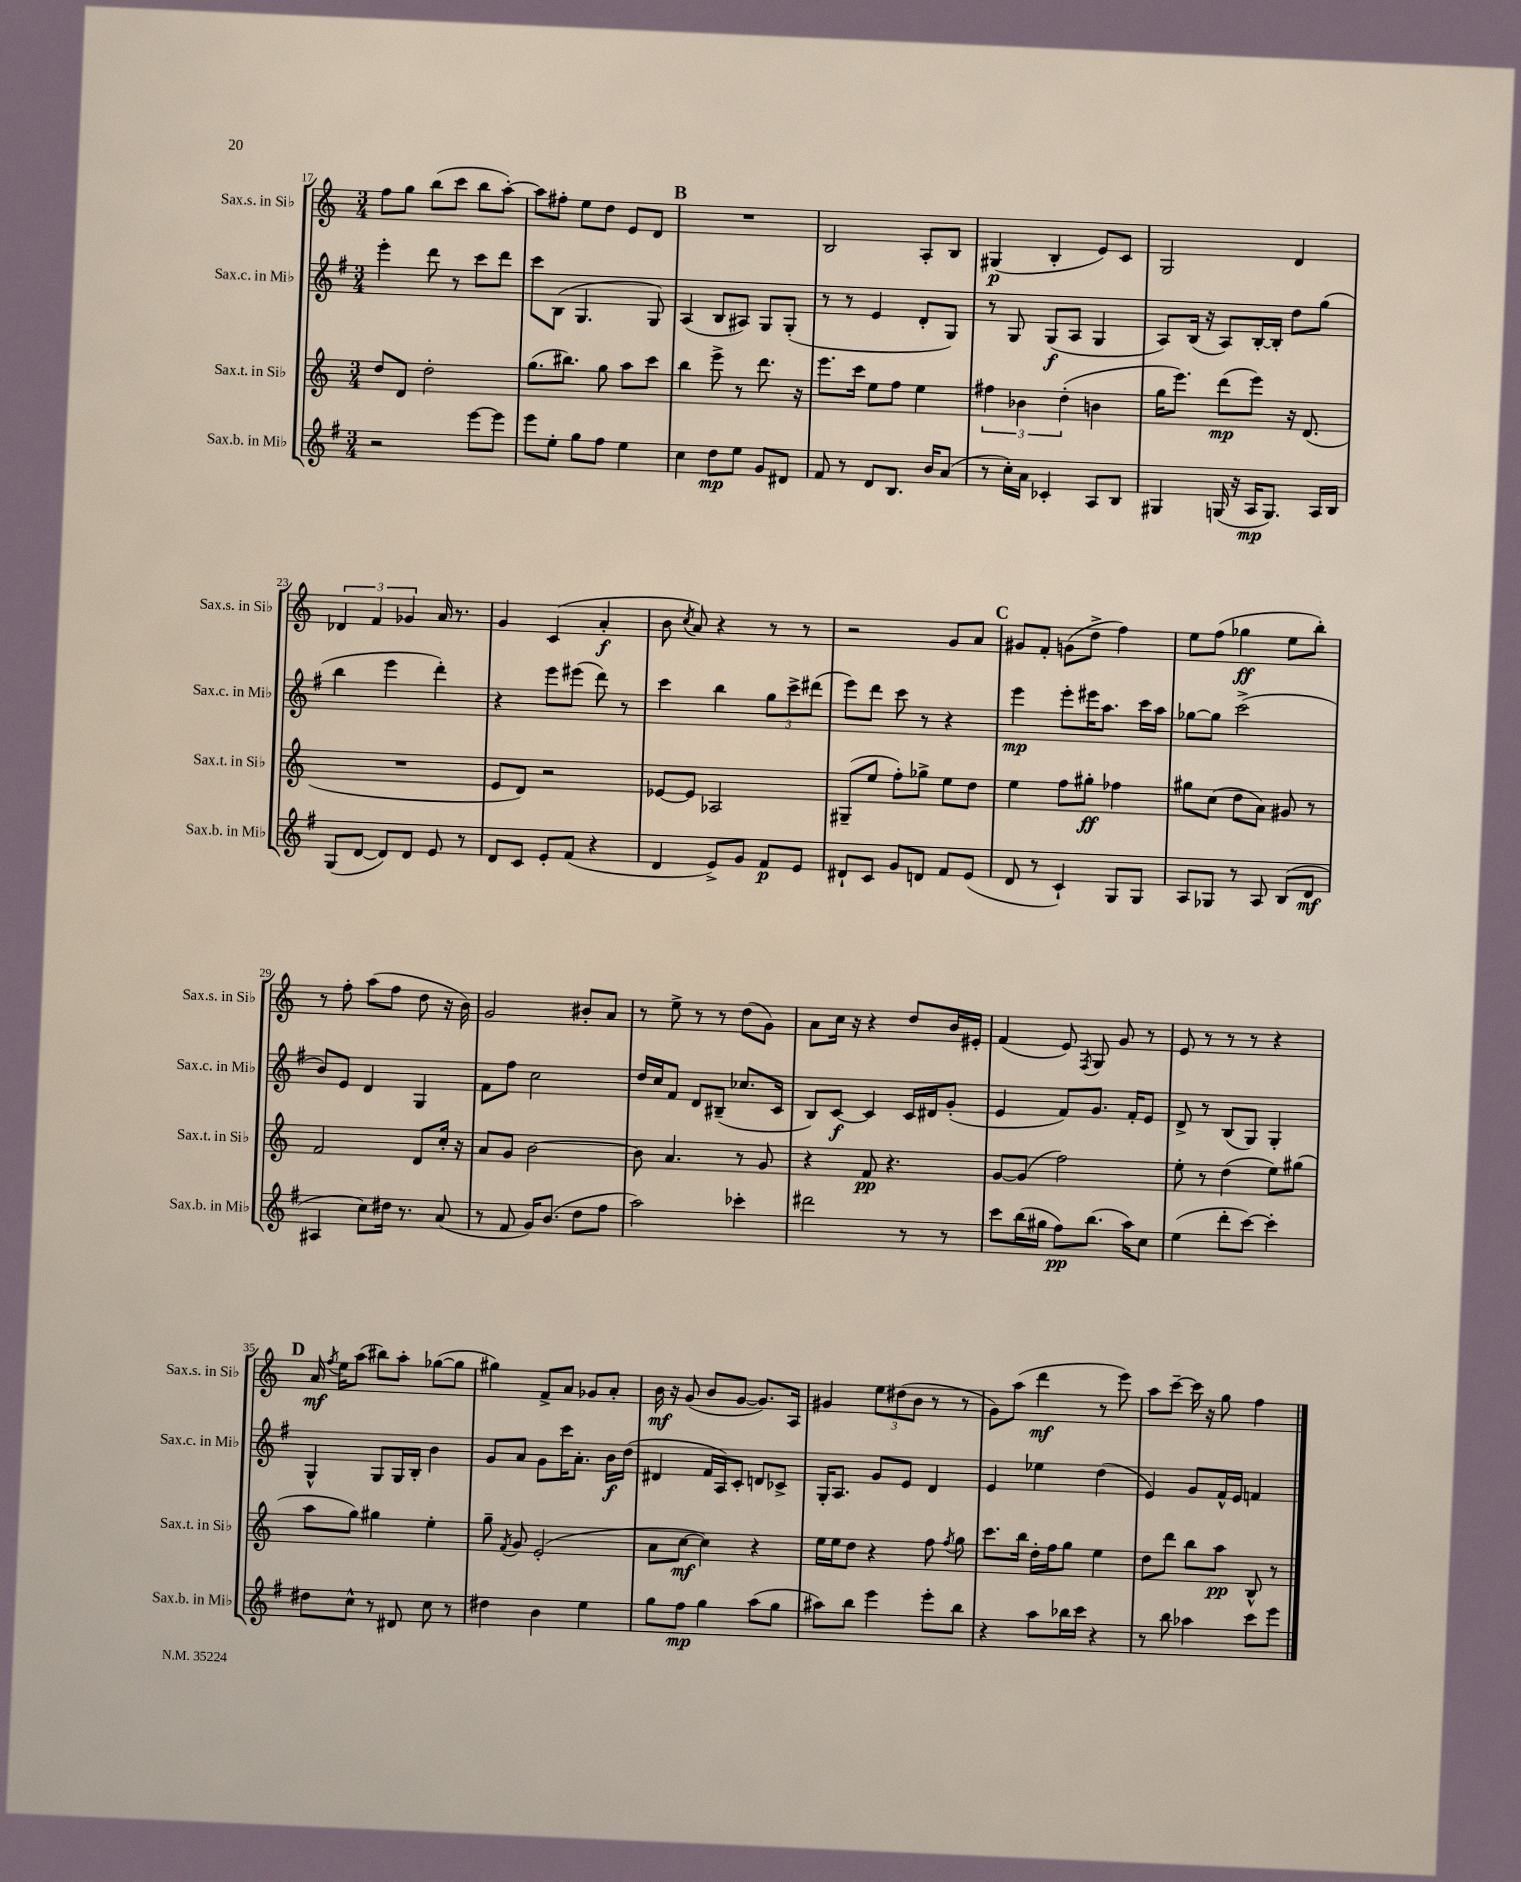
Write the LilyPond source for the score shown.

<<
\new StaffGroup <<
\new Staff = "s0" \with { instrumentName = "Sax.s. in Sib" shortInstrumentName = "Sax.s. in Sib" } {
    \clef treble \key c \major \numericTimeSignature \time 3/4
    \autoBeamOff f''8[ g''8] b''8[( c'''8] b''8[ a''8]~-.) |
    a''8[ fis''8]-. e''8[ d''8] e'8[ d'8] |
    \mark \markup { \bold "B" } R2. |
    b2 a8[-. b8] |
    gis4\p( b4-. e'8[) c'8] |
    g2 d'4 |
    \tuplet 3/2 { des'4 f'4 ges'4 } a'16 r8. |
    g'4 c'4( a'4-.\f |
    b'8 \acciaccatura { c''8 } a'8) r4 r8 r8 |
    r2 g'8[ a'8] |
    \mark \markup { \bold "C" } gis'8[ f'8]-. g'8[( d''8]-> f''4) |
    e''8[ f''8]( ges''4\ff e''8[ b''8]-.) |
    r8 f''8-. a''8[( f''8] d''8 r16 b'16) |
    g'2 bis'8[-. a'8] |
    r8 e''8-> r8 r8 d''8[( g'8]) |
    a'8[ c''16] r16 r4 d''8[ b'16 eis'16]-. |
    f'4( e'8) \acciaccatura { f8 } g8 g'8 r8 |
    e'8 r8 r8 r8 r4 |
    \mark \markup { \bold "D" } a'16\mf \acciaccatura { f''8 } e''16[ a''8]( bis''8[) a''8]-. ges''8[~( ges''8] |
    gis''4) f'8[-> a'8] ges'8[ a'8]-. |
    b'16\mf r16 g'8( b'8[ g'8]~ g'8.[) a16] |
    gis'4 \tuplet 3/2 { e''8[ dis''8( b'8] } r8 r8 |
    g'8[) a''8]( d'''4\mf r8 e'''8) |
    a''8[ c'''8]~-- c'''16 r16 g''8 f''4 \bar "|." |
}
\new Staff = "s1" \with { instrumentName = "Sax.c. in Mib" shortInstrumentName = "Sax.c. in Mib" } {
    \clef treble \key g \major \numericTimeSignature \time 3/4
    \autoBeamOff e'''4-. d'''8 r8 c'''8[ d'''8] |
    c'''8[ b8]( g4. g8) |
    \mark \markup { \bold "B" } a4( b8[ ais8]) g8[ g8]-.( |
    r8 r8 e'4 d'8[-. g8]) |
    r8 g8 g8[\f( a8] g4 |
    a8[) b16]( r16 a8[) b16~-. b16]-. d''8[ g''8]( |
    b''4 e'''4 d'''4-.) |
    r4 e'''8[ eis'''8]( d'''8) r8 |
    c'''4 b''4 \tuplet 3/2 { g''8[ c'''8-> dis'''8]( } |
    e'''8[) d'''8] c'''8 r8 r4 |
    \mark \markup { \bold "C" } e'''4\mp e'''8[-. eis'''16 a''8.] c'''16[ a''16] |
    ges''8[~ ges''8] c'''2->( |
    b'8[) e'8] d'4 g4 |
    fis'8[ fis''8] c''2 |
    d''16[ c''16 fis'8] d'8[ bis8]--( ces''8.[ c'16] |
    b8[) c'8]~\f c'4 c'16[ dis'16 g'8]-.( |
    e'4 fis'8[) g'8.] fis'16[-. e'8] |
    d'8-> r8 b8[( g8]) g4-. |
    \mark \markup { \bold "D" } g4-^ g8[ g16 b16]-. b'4 |
    g'8[ a'8] g'8[ c'''16 a'8.]-. b'16[\f d''16]( |
    dis'4 fis'16[ a16) c'8]-. d'8[ ces'8]-> |
    g16[-. a8.] g'8[ e'8] d'4 |
    e'4 ees''4 d''4( |
    e'4) g'8[ fis'16-^ e'16] f'4 \bar "|." |
}
\new Staff = "s2" \with { instrumentName = "Sax.t. in Sib" shortInstrumentName = "Sax.t. in Sib" } {
    \clef treble \key c \major \numericTimeSignature \time 3/4
    \autoBeamOff d''8[ d'8] d''2-. |
    g''8.[( bis''8.]) g''8 a''8[ c'''8] |
    \mark \markup { \bold "B" } b''4 e'''8-> r8 d'''8. r16 |
    e'''8.[ c'''16] e''8[ f''8] e''4 |
    \tuplet 3/2 { fis''4 bes'4 d''4-.( } b'4 |
    g''16[ e'''8.]) d'''8[\mp( e'''8]) r16 d'8.( |
    R2. |
    e'8[ d'8]) r2 |
    ees'8[~ ees'8] aes2 |
    gis8[--( e''8] f''8[-.) ges''8]-> e''8[ d''8] |
    \mark \markup { \bold "C" } e''4 f''8[ gis''8]-.\ff fes''4 |
    gis''8[ c''8]( d''8[ a'8]) gis'8 r8 |
    f'2 d'8[ c''16]-. r16 |
    a'8[ g'8] b'2~ |
    b'8 a'4. r8 g'8 |
    r4 f'8\pp r4. |
    g'8[~ g'8]( f''2) |
    e''8-. r8 d''4( e''8[) gis''8]( |
    \mark \markup { \bold "D" } a''8[ g''8]) gis''4 e''4-. |
    g''8-- \acciaccatura { f'8 } g'8 e'2-.( |
    a'8[ c''8]~\mf c''4) r4 |
    e''16[ e''16 d''8] r4 f''8 \acciaccatura { f''8 } g''8 |
    c'''8.[ b''16] d''16[-. f''16 g''8] e''4 |
    d''8[ d'''8] b''8[ a''8]\pp b8-^ r8 \bar "|." |
}
\new Staff = "s3" \with { instrumentName = "Sax.b. in Mib" shortInstrumentName = "Sax.b. in Mib" } {
    \clef treble \key g \major \numericTimeSignature \time 3/4
    \autoBeamOff r2 e'''8[~ e'''8] |
    e'''8[ e''8]-. g''8[ fis''8] e''4 |
    \mark \markup { \bold "B" } c''4 d''8[\mp e''8] g'8[ dis'8] |
    fis'8 r8 d'8[ b8.] b'16[ a'8]( |
    r8 c''16[-.) a'16] ces'4-. a8[ b8] |
    gis4 g16( r16 a16[\mp g8.]) a16[ b16] |
    g8[( d'8]~ d'8[) d'8] e'8 r8 |
    d'8[ c'8] e'8[-. fis'8]( r4 |
    d'4 e'8[->) g'8] fis'8[\p e'8] |
    dis'8[-! c'8] g'8[ d'8] fis'8[ e'8]( |
    \mark \markup { \bold "C" } d'8 r8 c'4-!) g8[ g8] |
    a8[ ges8] r8 a8 b8[( d'8]\mf |
    ais4 c''8[) dis''16] r8. a'8( |
    r8 fis'8 g'16[) b'8.]( d''8[ fis''8] |
    a''2) ces'''4-. |
    dis'''2 r8 r8 |
    c'''8[ b''16( gis''16] fis''8[\pp) b''8.]( a''16[) c''8] |
    e''4( d'''8[-. c'''8]~) c'''4-. |
    \mark \markup { \bold "D" } dis''8[ c''8]-^ r8 dis'8 c''8 r8 |
    dis''4 b'4 e''4 |
    g''8[ fis''8]\mp g''4 a''8[( g''8] |
    ais''8[) b''8] e'''4 e'''8[-. b''8] |
    r4 a''8[ bes''16 c'''16] r4 |
    r8 b''8 aes''4 c'''8[ e'''8] \bar "|." |
}
>>
>>
\layout { \context { \Score currentBarNumber = #17 } }
